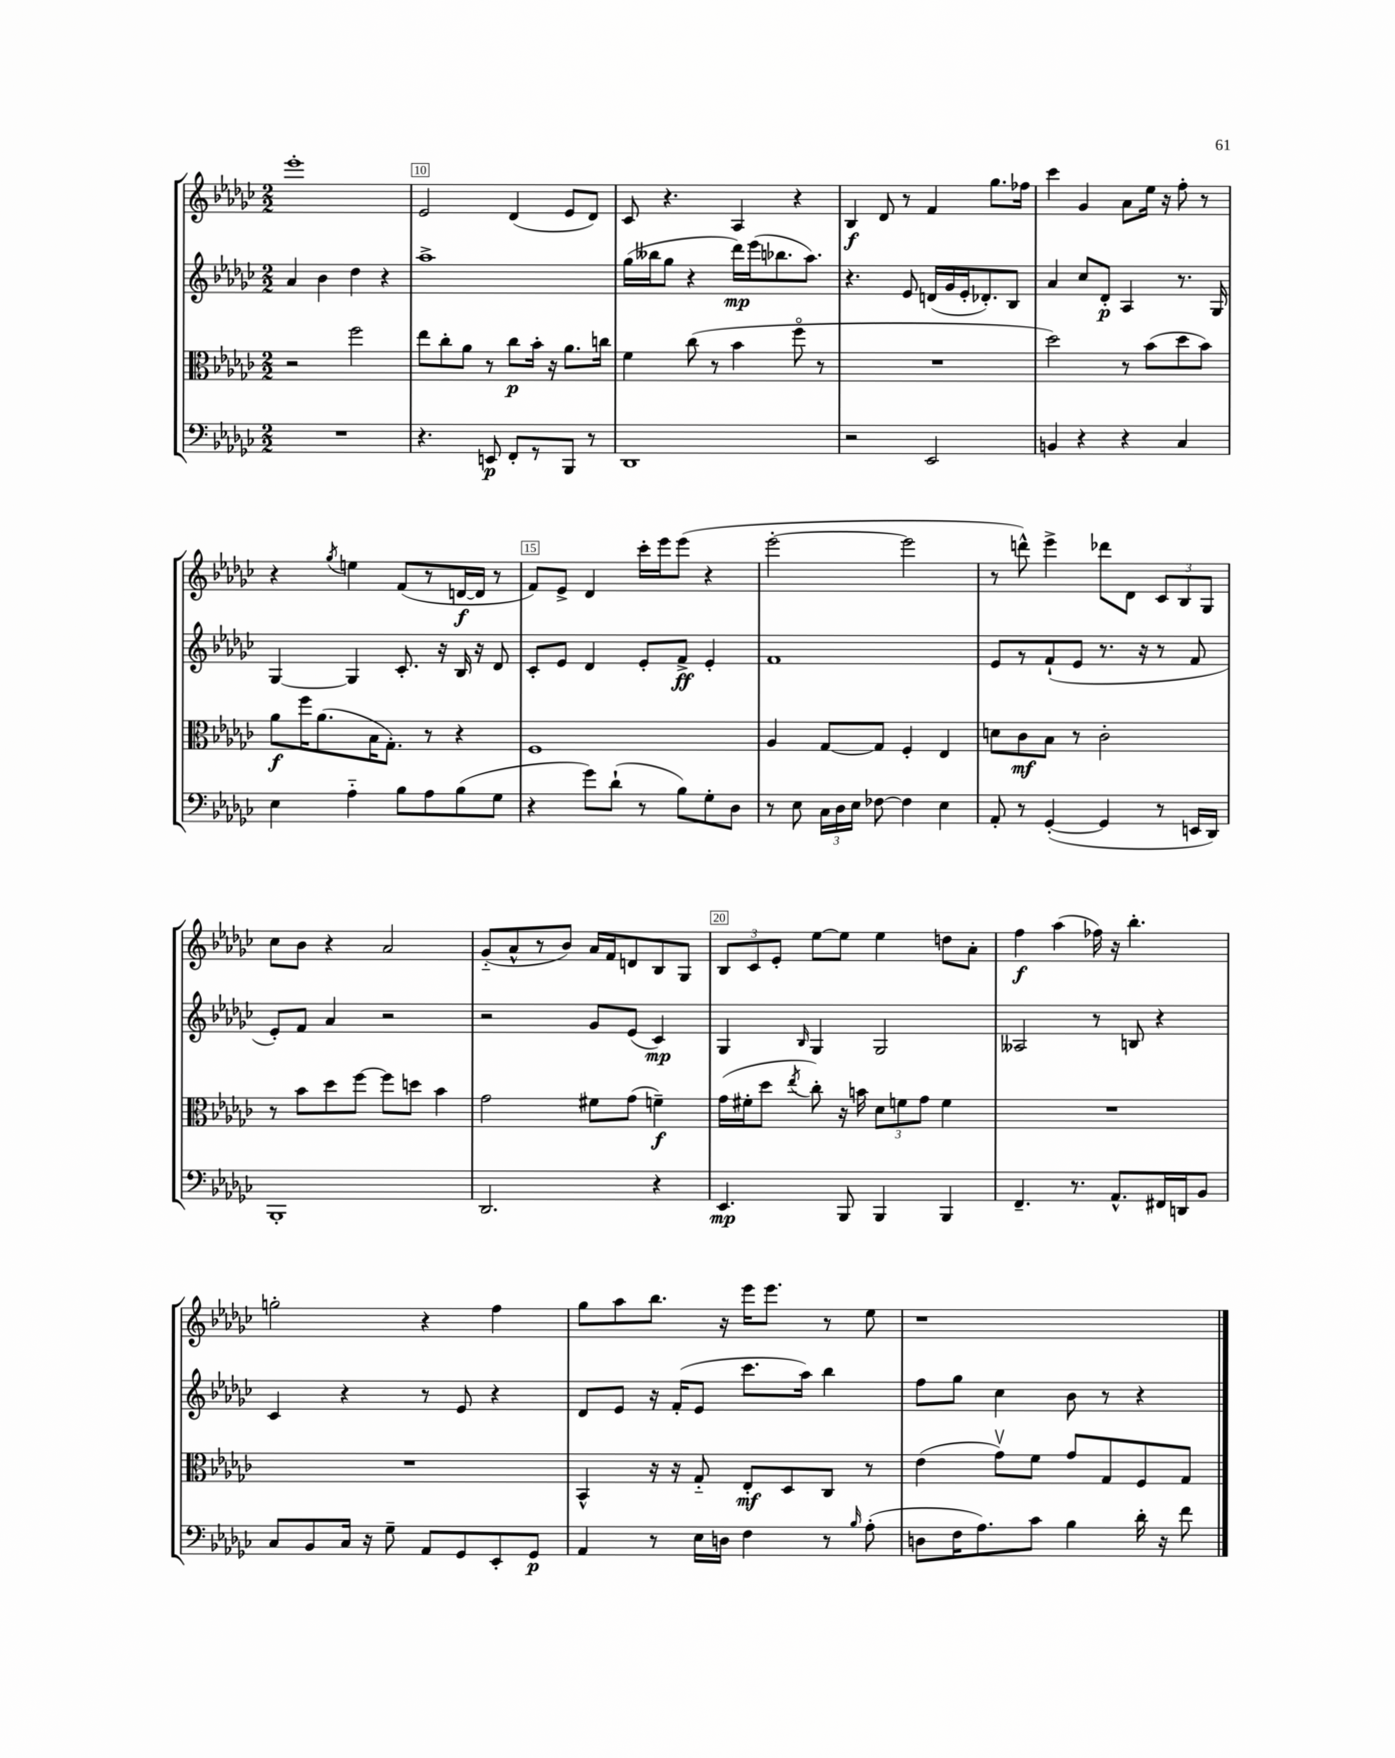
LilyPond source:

<<
\new StaffGroup <<
\new Staff = "s0" {
    \clef treble \key ges \major \numericTimeSignature \time 2/2
    \autoBeamOff ees'''1-. |
    ees'2 des'4( ees'8[ des'8]) |
    ces'8 r4. aes4 r4 |
    bes4\f des'8 r8 f'4 ges''8.[ fes''16] |
    ces'''4 ges'4 aes'8[ ees''16] r16 f''8-. r8 |
    r4 \acciaccatura { ges''8 } e''4 f'8[( r8 d'16~\f d'16] r8 |
    f'8[) ees'8]-> des'4 ces'''16[-. ees'''16 ees'''8]( r4 |
    ees'''2~-. ees'''2 |
    r8 d'''8-^) ees'''4-> des'''8[ des'8] \tuplet 3/2 { ces'8[ bes8 ges8] } |
    ces''8[ bes'8] r4 aes'2 |
    ges'8[-_( aes'8-^ r8 bes'8]) aes'16[ f'16 d'8 bes8 ges8] |
    \tuplet 3/2 { bes8[ ces'8 ees'8]-. } ees''8[~ ees''8] ees''4 d''8[ aes'8]-. |
    f''4\f aes''4( fes''16) r16 bes''4.-. |
    g''2-. r4 f''4 |
    ges''8[ aes''8 bes''8.] r16 ees'''16[ ees'''8.] r8 ees''8 |
    r1 \bar "|." |
}
\new Staff = "s1" {
    \clef treble \key ges \major \numericTimeSignature \time 2/2
    \autoBeamOff aes'4 bes'4 des''4 r4 |
    aes''1-> |
    ges''16[( beses''16 ges''8] r4 des'''16[\mp) ees'''16( bes''8. aes''8.]) |
    r4. ees'8 d'16[( ges'16 ees'16-. des'8.-.) bes8] |
    aes'4 ces''8[ des'8]-.\p aes4 r8. ges16 |
    ges4~ ges4 ces'8.-. r16 bes16 r16 des'8 |
    ces'8[-. ees'8] des'4 ees'8[-. f'8]->\ff ees'4-. |
    f'1 |
    ees'8[ r8 f'8-!( ees'8] r8. r16 r8 f'8 |
    ees'8[-.) f'8] aes'4 r2 |
    r2 ges'8[ ees'8]( ces'4\mp) |
    ges4 \grace { bes16 } ges4 ges2 |
    aeses2 r8 b8 r4 |
    ces'4 r4 r8 ees'8 r4 |
    des'8[ ees'8] r16 f'16[-.( ees'8] ces'''8.[ aes''16]) bes''4 |
    f''8[ ges''8] ces''4 bes'8 r8 r4 \bar "|." |
}
\new Staff = "s2" {
    \clef alto \key ges \major \numericTimeSignature \time 2/2
    \autoBeamOff r2 f''2 |
    ees''8[ ces''8-. aes'8] r8 ces''8[\p bes'16]-. r16 aes'8.[ c''16] |
    f'4 ces''8( r8 bes'4 f''8\flageolet r8 |
    R1 |
    des''2) r8 bes'8[( des''8 bes'8]) |
    aes'8[\f f''16 aes'8.( bes16 ges8.]-.) r8 r4 |
    f1 |
    aes4 ges8[~ ges8] f4-. ees4 |
    d'8[ ces'8\mf bes8] r8 ces'2-. |
    r8 bes'8[ des''8 f''8]~ f''8[ d''8] bes'4 |
    ges'2 fis'8[ ges'8]( f'4--\f) |
    ges'16[( fis'16-. des''8] \acciaccatura { ees''8 } ces''8-.) r16 b'16 \tuplet 3/2 { des'8[ f'8 ges'8] } f'4 |
    R1 |
    R1 |
    bes,4-^ r16 r16 ges8-_ ees8[-.\mf des8 ces8] r8 |
    ees'4( ges'8[\upbow) f'8] ges'8[ ges8 f8 ges8] \bar "|." |
}
\new Staff = "s3" {
    \clef bass \key ges \major \numericTimeSignature \time 2/2
    \autoBeamOff R1 |
    r4. e,8\p f,8[-. r8 bes,,8] r8 |
    des,1 |
    r2 ees,2 |
    b,4 r4 r4 ces4 |
    ees4 aes4-_ bes8[ aes8 bes8( ges8] |
    r4 ges'8[) des'8]-!( r8 bes8[) ges8-. des8] |
    r8 ees8 \tuplet 3/2 { ces16[ des16 ees16] } fes8~ fes4 ees4 |
    aes,8-. r8 ges,4~-.( ges,4 r8 e,16[ des,16]) |
    bes,,1-. |
    des,2. r4 |
    ees,4.\mp bes,,8 bes,,4 bes,,4 |
    f,4.-- r8. aes,8.[-^ fis,16 d,16 bes,8] |
    ces8[ bes,8 ces16] r16 ges8-- aes,8[ ges,8 ees,8-. ges,8]\p |
    aes,4 r8 ees16[ d16] f4 r8 \grace { bes16 } aes8-.( |
    d8[ f16 aes8.) ces'8] bes4 des'16-. r16 f'8 \bar "|." |
}
>>
>>
\layout { \context { \Score currentBarNumber = #9 \override BarNumber.break-visibility = ##(#f #t #t) barNumberVisibility = #(every-nth-bar-number-visible 5) \override BarNumber.stencil = #(make-stencil-boxer 0.1 0.3 ly:text-interface::print) } }
